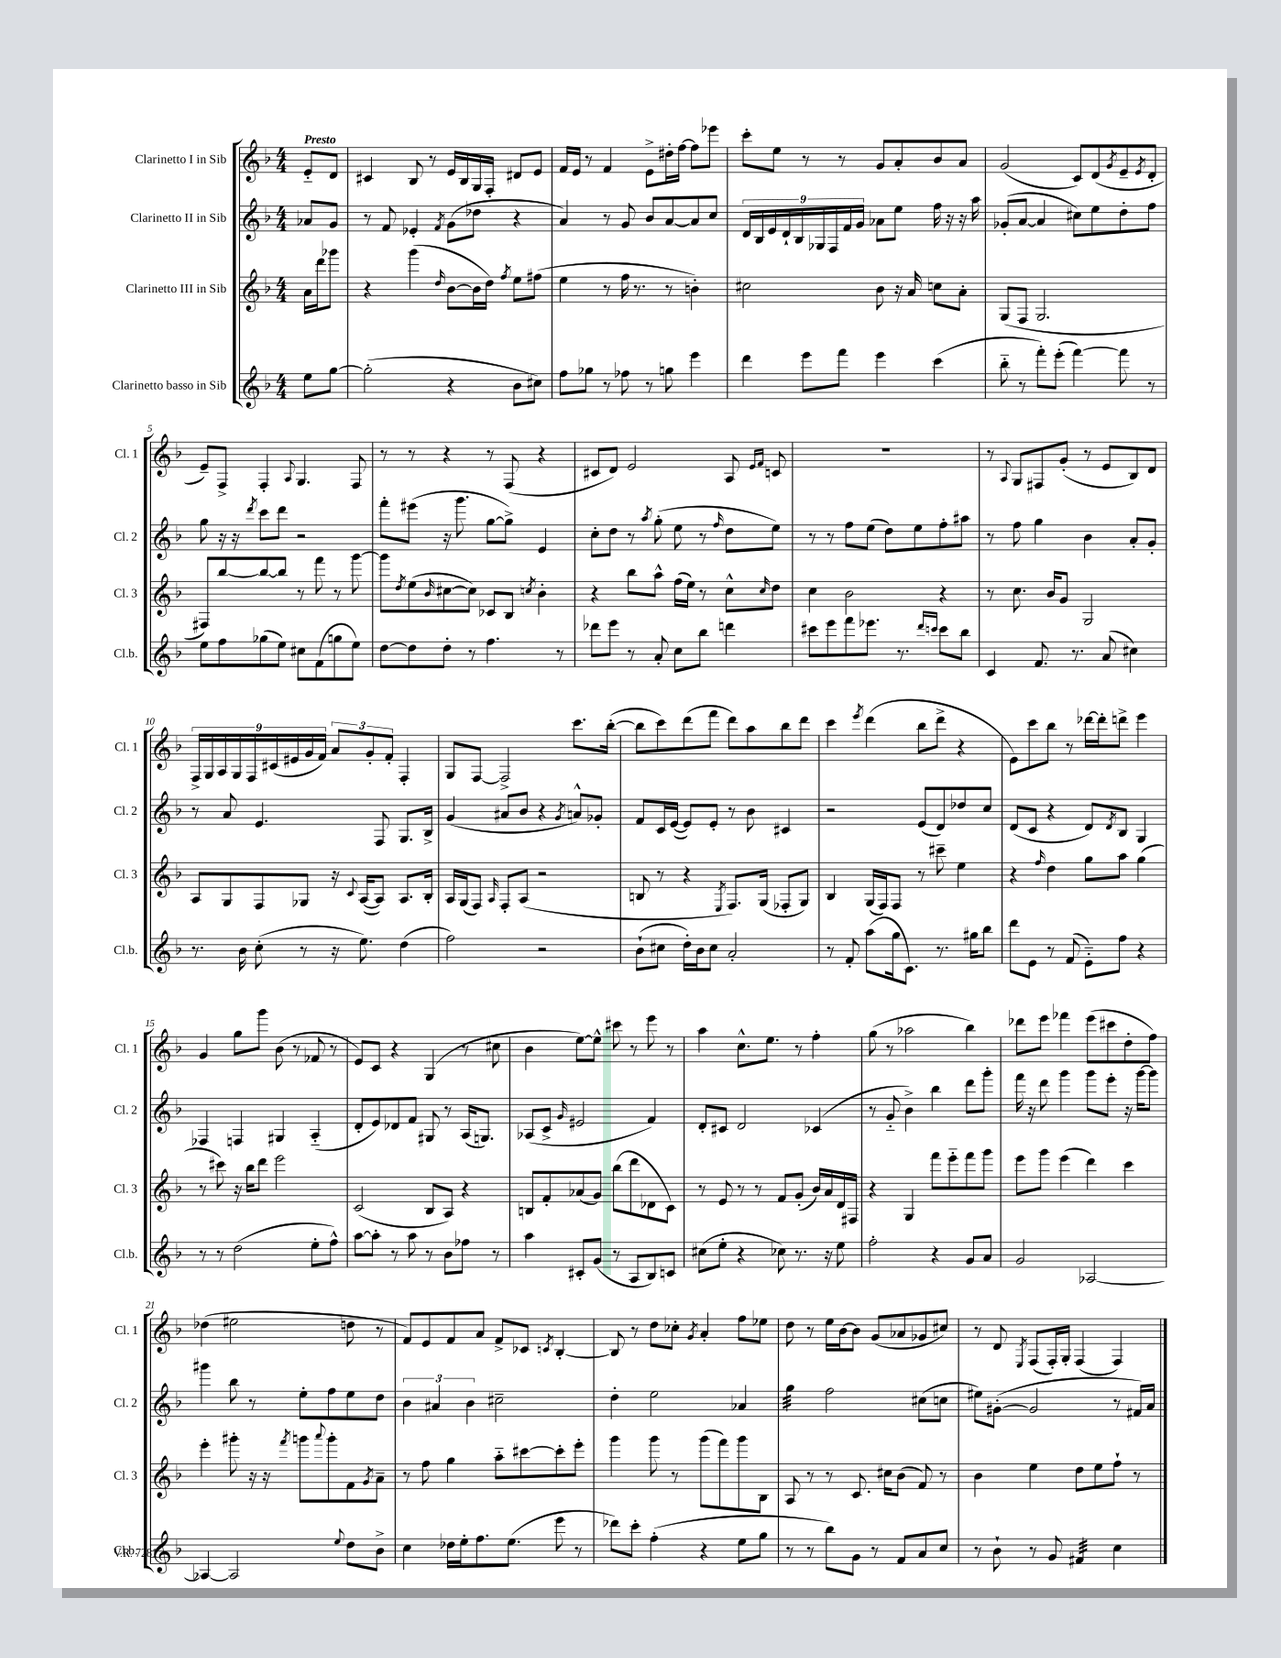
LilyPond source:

<<
\new StaffGroup <<
\new Staff = "s0" \with { instrumentName = "Clarinetto I in Sib" shortInstrumentName = "Cl. 1" } {
    \clef treble \key f \major \numericTimeSignature \time 4/4 \partial 4 \tempo "Presto"
    e'8-_ d'8 |
    cis'4 bes8 r8 e'16 bes16 g16 f16-. dis'8 e'8 |
    f'16 e'16 r8 f'4 e'8-> dis''16-. f''16~ f''8 ees'''8 |
    c'''8-. e''8 r8 r8 g'8 a'8-. bes'8 a'8 |
    g'2( c'8) d'8( \acciaccatura { g'8 } e'8-- \acciaccatura { e'8 } d'8-. |
    e'8--) f8-> f4-. \appoggiatura { a8 } g4. f8 |
    r8 r8 r4 r8 f8( r4 |
    cis'8 d'8) e'2 a8 \grace { e'16 f'16 } c'8 |
    R1 |
    r8 \appoggiatura { a8 } g8 fis8 g'8-.( r8 e'8 bes8) d'8 |
    \tuplet 9/8 { f16-> g16 a16 g16 f16 cis'16( eis'16 g'16 f'16) } \tuplet 3/2 { a'8 g'8-. f'8-. } f4-. |
    g8 f8~ f2-> c'''8. bes''16~-.( |
    bes''8 c'''8) d'''8( f'''8 d'''8) a''8 bes''8 d'''8 |
    c'''4 \acciaccatura { e'''8 } d'''4( bes''8 d'''8-> r4 |
    e'8) c'''8 bes''8 r8 des'''16~ des'''16-. d'''8-> e'''4 |
    g'4 g''8 g'''8 bes'8( r8 fes'8 r8 |
    e'8) c'8 r4 g4( r8 cis''8 |
    bes'4 e''8~) e''8-^ cis'''8 r8 e'''8 r8 |
    a''4 c''8.-^ e''8. r8 f''4-. |
    g''8( r8 aes''2 bes''4) |
    des'''8 e'''8 fes'''4 e'''8( cis'''8 d''8-. f''8) |
    des''4( eis''2 d''8 r8 |
    f'8) e'8 f'8 a'8 f'8-> ces'8 \acciaccatura { c'8 } bes4~-. |
    bes8 r8 d''8 ces''8-. \acciaccatura { g'8 } a'4-. f''8 ees''8 |
    d''8 r8 e''16 bes'16~ bes'8 g'8( aes'8 ges'8 cis''8) |
    r8 d'8 \acciaccatura { e8 } f8( f16-.) g16-. f4( f4) \bar "|." |
}
\new Staff = "s1" \with { instrumentName = "Clarinetto II in Sib" shortInstrumentName = "Cl. 2" } {
    \clef treble \key f \major \numericTimeSignature \time 4/4 \partial 4
    aes'8 g'8 |
    r8 f'8 ees'4-. \acciaccatura { f'8 } g'8( des''8 r4 |
    a'4) r8 g'8 bes'8 a'8~ a'8 c''8 |
    \tuplet 9/8 { d'16 bes16 e'16 d'16-! bes16 ges16 f16 f'16 g'16 } aes'8 e''8 f''16 r16 r16 a''16 |
    ges'8-.( a'8~ a'4 cis''8) e''8 d''8-. f''8 |
    g''8 r16 r16 \acciaccatura { d'''8 } c'''8 d'''8 r2 |
    f'''8-. eis'''8( r16 g'''8. g''8~ g''8->) e'4 |
    c''8-. d''8 r8 \acciaccatura { a''8 } g''8-.( e''8 r8 \grace { f''16 } d''8 e''8) |
    r8 r8 f''8 e''8( d''8) e''8 f''8-. ais''8 |
    r8 f''8 g''4 bes'4 a'8-. g'8-. |
    r8 a'8 e'4. f8 g8. bes16-> |
    g'4( ais'8 bes'8 r4 \acciaccatura { g'8 } a'8-^) ges'8-. |
    f'8 c'16 e'16~( e'8) e'8-. r8 bes'8 cis'4 |
    r2 e'8( d'8) des''8 c''8 |
    d'8( c'8 r4 d'8) \acciaccatura { d'8 } bes8 g4 |
    fes4 f4 gis4 a4-_( |
    d'8-. e'8) des'8 f'8 gis8 r8 a16( g8.) |
    aes8( c'8-> \grace { g'16 } eis'2 f'4) |
    d'8-. cis'8 d'2 ces'4( |
    r8 g'8-_ bes'4->) bes''4 d'''8 g'''8-. |
    f'''16 r16 d'''8 g'''4 g'''8 e'''8-. r16 g'''16~ g'''8 |
    gis'''4 bes''8 r8 e''8-. f''8 e''8 d''8 |
    \tuplet 3/2 { bes'4 ais'4 bes'4 } cis''2-- |
    d''4-. e''2 aes'4 |
    g''4:32 f''2 cis''8( c''8 |
    eis''8) gis'8~-.( gis'2 r8 fis'16) a'16 \bar "|." |
}
\new Staff = "s2" \with { instrumentName = "Clarinetto III in Sib" shortInstrumentName = "Cl. 3" } {
    \clef treble \key f \major \numericTimeSignature \time 4/4 \partial 4
    a'16 d'''16 ges'''8 |
    r4 g'''4( \grace { d''16 } bes'8~ bes'16 d''16) \acciaccatura { f''8 } e''8 fis''8( |
    e''4 r8 f''16 r8. r8 b'4-.) |
    cis''2 bes'8 r16 a'16 c''8 a'8-. |
    g8( f8 g2. |
    fis8) bes''8~ bes''8~ bes''8 r8 f'''8 r8 g'''8~ |
    g'''8 \acciaccatura { d''8 } e''8( \grace { bes'16 } cis''8~ cis''8) ces'8 bes8 \acciaccatura { c''8 } bes'4-. |
    r4 bes''8 a''8-^ f''16( e''16) r8 c''8-^ \grace { c''16 } d''8 |
    c''4 bes'2 r4 |
    r8 c''8. bes'16 g'8 g2 |
    a8 g8 f8 ges8 r16 \appoggiatura { c'8 } a16~( a8) a8. bes16-. |
    a16 g16( f8) \grace { a16 } f8-. a8( r2 |
    b8 r8 r4 \acciaccatura { e8 } f8.) g16( fes8-. g8) |
    bes4 g16( f16) f8 r8 cis'''8-- e''4 |
    r4 \grace { f''16 } d''4 g''8 a''8 g''4( |
    r8 cis'''8) r16 bes''16 d'''8 e'''2 |
    c'2( bes8 a8) r4 |
    b8 f'8-. aes'8( g'8) bes''8( d'''8 des'8 c'8) |
    r8 e'8 r8 r8 f'8 g'8-.( bes'16) a'16 d'16 fis16 |
    r4 g4 f'''8 e'''8-_ f'''8 g'''8 |
    e'''8 g'''8 e'''4( d'''4) c'''4 |
    e'''4-. gis'''8-. r16 r16 \acciaccatura { f'''8 } g'''8 \appoggiatura { a'''8 } g'''8-. f'8 \acciaccatura { g'8 } a'8-- |
    r8 f''8 g''4 a''8-_ cis'''8~ cis'''8-. e'''8-. |
    g'''4 g'''8 r8 g'''8( f'''8) g'''8 bes8 |
    a8 r8 r8 c'8. cis''16 bes'8( f'8) r8 |
    bes'4 e''4 d''8 e''8 f''8-! r8 \bar "|." |
}
\new Staff = "s3" \with { instrumentName = "Clarinetto basso in Sib" shortInstrumentName = "Cl.b." } {
    \clef treble \key f \major \numericTimeSignature \time 4/4 \partial 4
    e''8 g''8~ |
    g''2-.( r4 bes'8 cis''8) |
    f''8 ges''8 r8 fes''8 r8 g''8 e'''4 |
    d'''4 e'''8 f'''8 e'''4 c'''4( |
    bes''8-_ r8 f'''8-.) e'''8-.( f'''4~) f'''8 r8 |
    e''8 f''8 ges''8( e''8) cis''8 f'8( g''8 e''8) |
    d''8~ d''8 d''8-. r8 f''4. r8 |
    des'''8 e'''8 r8 a'8-. c''8 bes''8 d'''4 |
    cis'''8 e'''8 f'''8 ees'''8. r8. \grace { d'''16 c'''16 } c'''8 bes''8 |
    c'4 f'8. r8. a'8( cis''4) |
    r8. bes'16 c''8-.( r8 r16 e''8.) d''4( |
    f''2) r2 |
    bes'8-!( cis''8 d''16-.) bes'16 cis''8 a'2-. |
    r8 f'8-. a''8( g''16 c'8.) r8. gis''16 bes''8 |
    d'''8 e'8 r8 f'8( e'8-_) f''8 r4 |
    r8 r8 d''2( e''8-. f''8-^) |
    a''8~ a''8-. r8 a''8 r8 bes'8 fes''8 r8 |
    a''4 cis'8-. g'8( r8 a8 bes8) c'8 |
    cis''8( e''8-. r4 ces''8) r8. r16 e''8 |
    f''2-. r4 g'8 a'8 |
    g'2 aes2~ |
    aes4~ aes2 \appoggiatura { e''8 } d''8 bes'8-> |
    c''4 des''16 e''16-. f''8. e''8.( e'''8 r8 |
    des'''8) c'''8-. f''4-.( r4 e''8 g''8 |
    r8 r8 bes''8) g'8 r8 f'8 a'8 c''8 |
    r8 bes'8-! r8 g'8 fis'4:32 c''4 \bar "|." |
}
>>
>>
